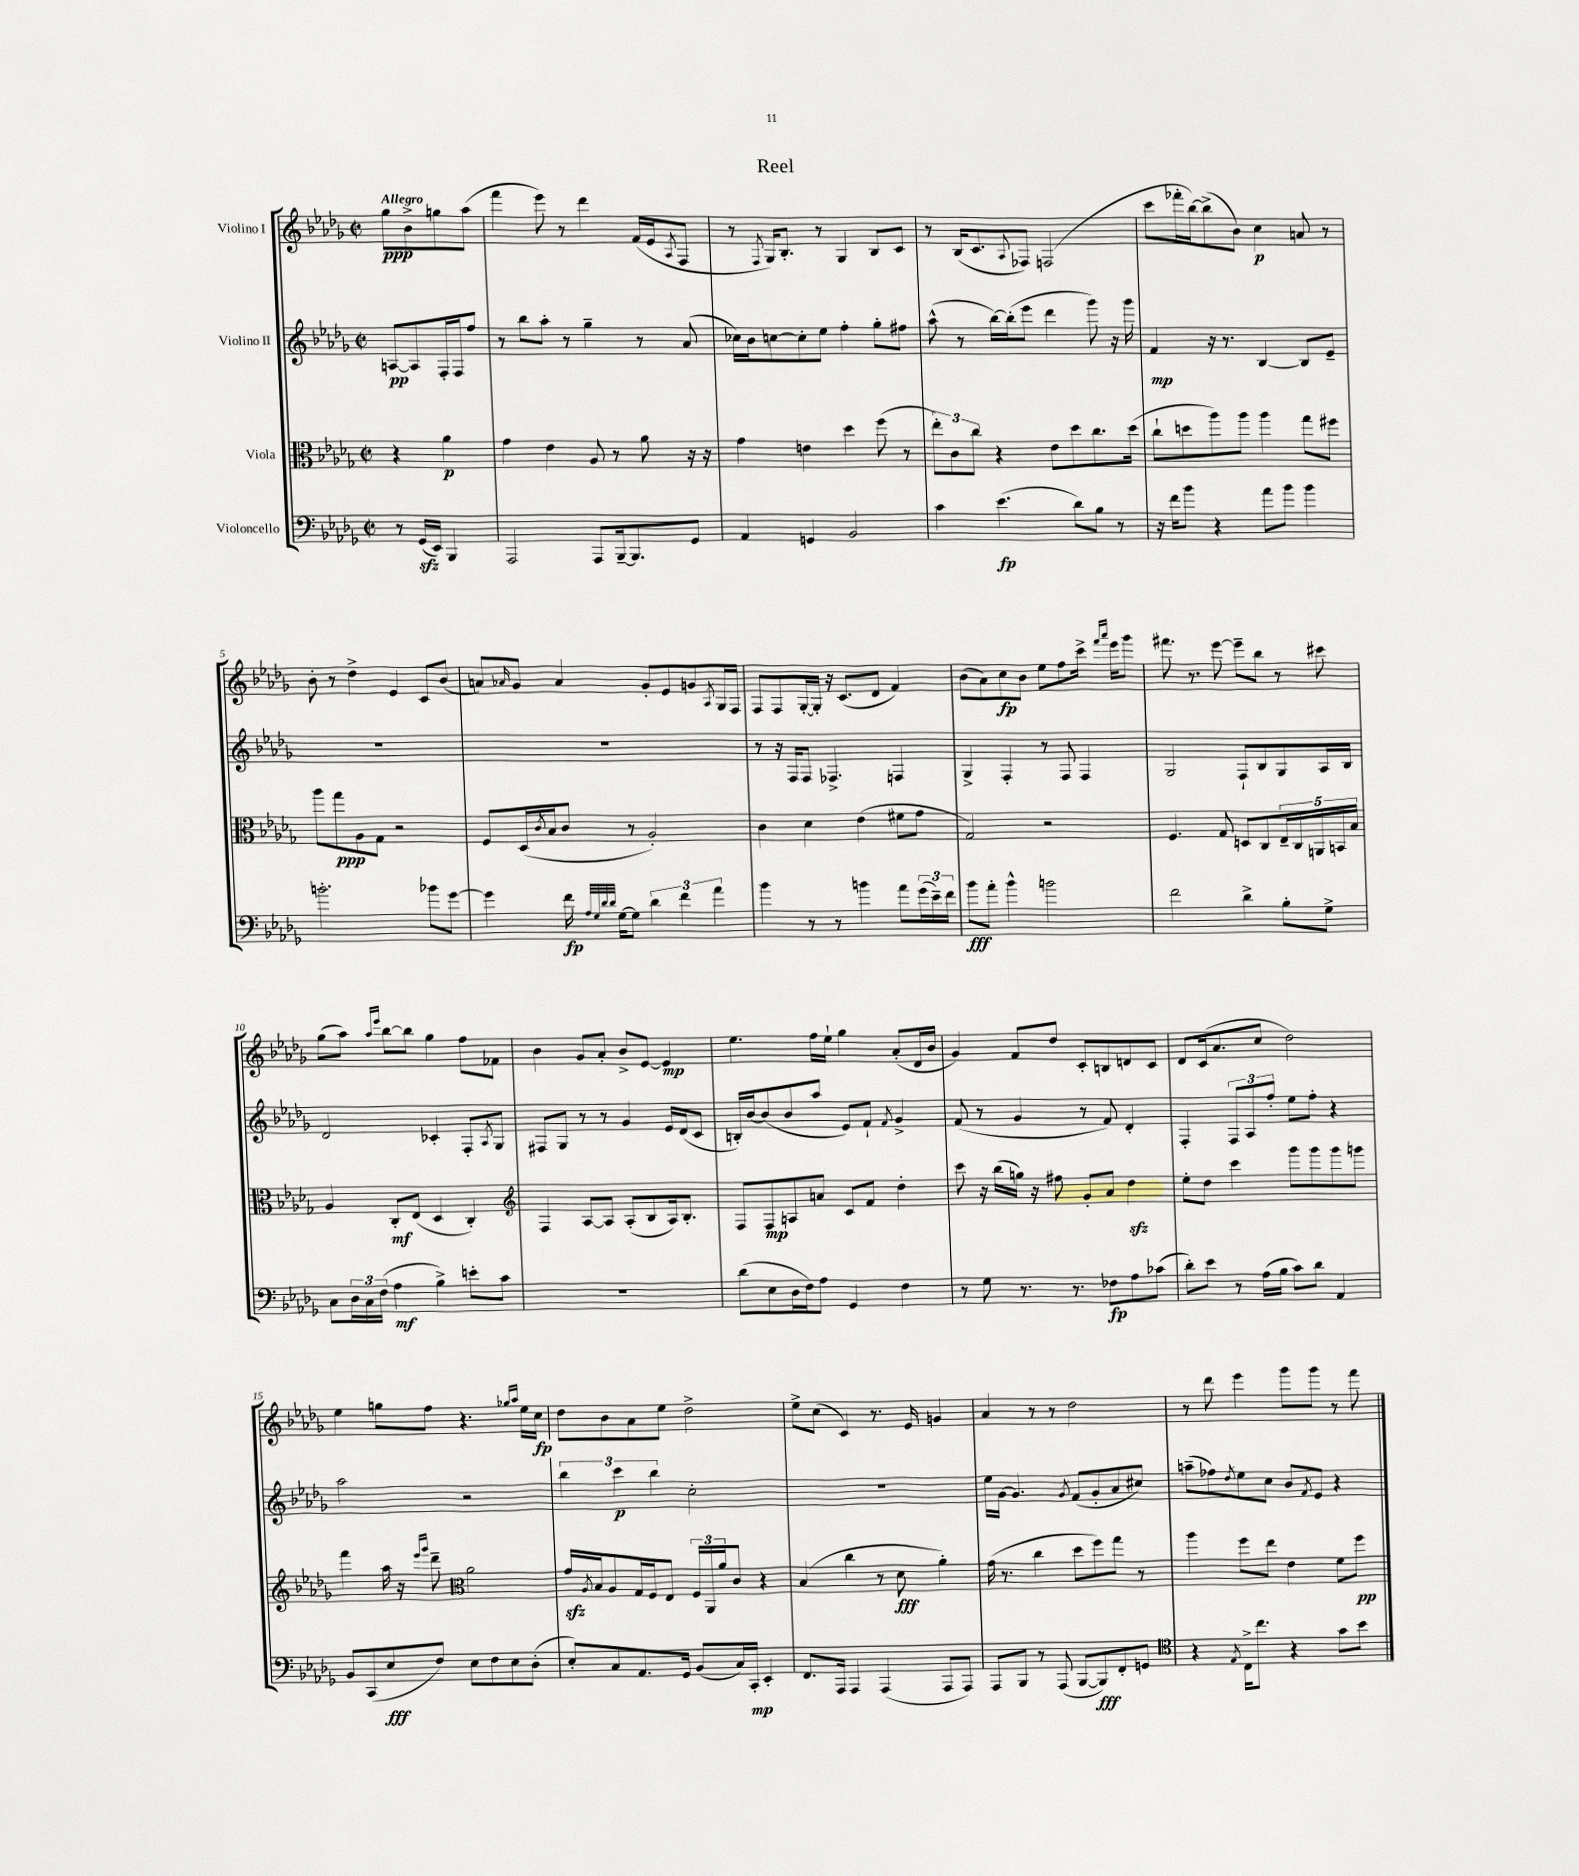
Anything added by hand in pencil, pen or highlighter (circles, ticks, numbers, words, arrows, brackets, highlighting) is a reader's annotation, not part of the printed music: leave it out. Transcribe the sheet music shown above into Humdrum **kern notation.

**kern	**dynam	**kern	**dynam	**kern	**dynam	**kern	**dynam
*part4	*part4	*part3	*part3	*part2	*part2	*part1	*part1
*staff4	*staff4	*staff3	*staff3	*staff2	*staff2	*staff1	*staff1
*I"Violoncello	*	*I"Viola	*	*I"Violino II	*	*I"Violino I	*
*clefF4	*	*clefC3	*	*clefG2	*	*clefG2	*
*k[b-e-a-d-g-]	*	*k[b-e-a-d-g-]	*	*k[b-e-a-d-g-]	*	*k[b-e-a-d-g-]	*
*M2/2	*	*M2/2	*	*M2/2	*	*M2/2	*
*met(c|)	*	*met(c|)	*	*met(c|)	*	*met(c|)	*
=	=	=	=	=	=	=	=
!	!	!	!	!	!	!LO:TX:a:B:t=Allegro	!
8r	.	4r	.	[8An/L	pp	8gg-\L	ppp
(16GG-zz/LL	.	.	.	8A/]	.	8b-^\	.
16EE-/JJ)	.	.	.	.	.	.	.
4BBB-/	.	4a-\	p	16F'/L	.	8ggn\	.
.	.	.	.	16F/J	.	.	.
.	.	.	.	8ff/J	.	(8aa-\J	.
=1	=1	=1	=1	=1	=1	=1	=1
2AAA-/	.	4g-\	.	8r	.	4fff\	.
.	.	.	.	8bb-\L	.	.	.
.	.	4e-\	.	8aa-'\J	.	8eee-\)	.
.	.	.	.	8r	.	8r	.
8AAA-/L	.	8A-/	.	4gg-~\	.	4ddd-\	.
[16BBB-~/k	.	8r	.	.	.	.	.
8.BBB-/]	.	.	.	.	.	.	.
.	.	8a-\	.	8r	.	(16f/LL	.
.	.	.	.	.	.	16e-/J	.
.	.	.	.	.	.	8qA-/	.
8GG-/J	.	16r	.	(8a-/	.	8F/J	.
.	.	16r	.	.	.	.	.
=2	=2	=2	=2	=2	=2	=2	=2
4AA-/	.	4g-\	.	16cc-X\LL)	.	8r	.
.	.	.	.	16b-\J	.	.	.
.	.	.	.	.	.	8qF/	.
.	.	.	.	[8ccn\	.	16G-/KL)	.
.	.	.	.	.	.	8.B-'/J	.
4GGn/	.	4en\	.	8cc'\]	.	.	.
.	.	.	.	8ee-\J	.	8r	.
2BB-/	.	4dd-\	.	4ff'\	.	4G-/	.
.	.	(8ff\	.	8gg-'\L	.	8B-/L	.
.	.	8r	.	8ff#X\J	.	8c/J	.
=3	=3	=3	=3	=3	=3	=3	=3
4c\	.	12ee-'\L)	.	(8aa-^^\	.	8r	.
.	.	12c\	.	.	.	.	.
.	.	.	.	8r	.	(16B-/KL	.
.	.	12cc\J	.	.	.	.	.
.	.	.	.	.	.	8.c/	.
(4.e-\	fp	4r	.	[16bb-\LL)	.	.	.
.	.	.	.	(16bb-'\J]	.	.	.
.	.	.	.	.	.	8qqA-/	.
.	.	.	.	8eee-\J	.	8F-X/J)	.
.	.	8e-\L	.	4ddd-\	.	(2Fn/	.
8d-\L)	.	8dd-\	.	.	.	.	.
8B-\J	.	8.cc\	.	8ggg-\)	.	.	.
8r	.	.	.	16r	.	.	.
.	.	(16dd-\Jk	.	16ggg-\	.	.	.
=4	=4	=4	=4	=4	=4	=4	=4
16r	.	8cc`\L	.	4f/	mp	8ccc\L	.
16f\KL	.	.	.	.	.	.	.
8b-\J	.	8ddn\	.	.	.	16fff-X'\L	.
.	.	.	.	.	.	[16bb-\J)	.
4r	.	8aa-\)	.	16r	.	(8bb-^\]	.
.	.	.	.	8.r	.	.	.
.	.	8aa-\J	.	.	.	8b-\J)	.
8a-\L	.	4aa-\	.	[4B-/	.	4cc\	p
8b-\J	.	.	.	.	.	.	.
4b-\	.	8gg-\L	.	8B-/L]	.	8an/	.
.	.	8ff#X\J	.	8e-~/J	.	8r	.
!!LO:LB:g=z
=5	=5	=5	=5	=5	=5	=5	=5
2.bn'\	.	8aa-\L	.	1r	.	8b-'\	.
.	.	8gg-\	ppp	.	.	8r	.
.	.	8A-\	.	.	.	4dd-^\	.
.	.	8G-\J	.	.	.	.	.
.	.	2r	.	.	.	4e-/	.
8b-X\L	.	.	.	.	.	8c/L	.
[8g-\J	.	.	.	.	.	(8b-/J	.
=6	=6	=6	=6	=6	=6	=6	=6
4g-\]	.	8F/L	.	1r	.	8an/L)	.
.	.	.	.	.	.	16qqa-X/	.
.	.	(16D-/L	.	.	.	8g-/J	.
.	.	8qc/	.	.	.	.	.
.	.	16B-/J	.	.	.	.	.
16f\	fp	8c/J	.	.	.	4a-/	.
32qqA-/LLL	.	.	.	.	.	.	.
32qqG-/	.	.	.	.	.	.	.
32qqd-/	.	.	.	.	.	.	.
32qqd-/JJJ	.	.	.	.	.	.	.
[16G-\KL	.	.	.	.	.	.	.
8G-\J]	.	8r	.	.	.	.	.
6d-\	.	2A-'/)	.	.	.	8g-'/L	.
.	.	.	.	.	.	8e-/	.
6f\	.	.	.	.	.	.	.
.	.	.	.	.	.	8gn/	.
6a-\	.	.	.	.	.	.	.
.	.	.	.	.	.	8qA-/	.
.	.	.	.	.	.	16G-/L	.
.	.	.	.	.	.	16F/JJ	.
=7	=7	=7	=7	=7	=7	=7	=7
4b-\	.	4c\	.	8r	.	8F/L	.
.	.	.	.	16r	.	8F/	.
.	.	.	.	16F/KL	.	.	.
8r	.	4d-\	.	8F/J	.	[16G-'/L	.
.	.	.	.	.	.	16G-'/JJ]	.
8r	.	.	.	4.F-X^/	.	16r	.
.	.	.	.	.	.	(8.c/L	.
4bn\	.	(4e-\	.	.	.	.	.
.	.	.	.	.	.	8d-/J	.
8a-\L	.	8f#X\L	.	4Fn/	.	4f/)	.
(24g-\L	.	8g-\J	.	.	.	.	.
24e-~\)	.	.	.	.	.	.	.
24f\JJ	.	.	.	.	.	.	.
=8	=8	=8	=8	=8	=8	=8	=8
8b-\L	fff	2G-/)	.	4G-^/	.	(8b-\L	.
8a-'\J	.	.	.	.	.	8a-\)	.
4b-^^\	.	.	.	4F'/	.	8cc\	fp
.	.	.	.	.	.	8b-\J	.
2bn\	.	2r	.	8r	.	8ee-\L	.
.	.	.	.	8F/	.	8ff\	.
.	.	.	.	4F/	.	16ccc^\Jk	.
.	.	.	.	.	.	16qqfff/LL	.
.	.	.	.	.	.	16qqaaa-/JJ	.
.	.	.	.	.	.	16eee-\KL	.
.	.	.	.	.	.	8ggg-\J	.
=9	=9	=9	=9	=9	=9	=9	=9
2f\	.	4.F/	.	2G-/	.	8.fff#X\	.
.	.	.	.	.	.	8.r	.
.	.	8G-/	.	.	.	[8eee-\	.
4d-^\	.	8Dn/L	.	8F`/L	.	8eee-~\L]	.
.	.	8C/	.	8B-/	.	8bb-\J	.
8B-'\L	.	20E-~/L	.	8G-/	.	8r	.
.	.	20C/	.	.	.	.	.
.	.	20AAn/	.	.	.	.	.
8G-^\J	.	.	.	16A-/L	.	8ccc#X\	.
.	.	20BBn/	.	.	.	.	.
.	.	.	.	16B-/JJ	.	.	.
.	.	20B-/JJ	.	.	.	.	.
!!LO:LB:g=z
=10	=10	=10	=10	=10	=10	=10	=10
8C\L	.	4A-/	.	2d-/	.	(8gg-\L	.
24D-\L	.	.	.	.	.	8aa-\J)	.
24C\	.	.	.	.	.	.	.
(24F\JJ	.	.	.	.	.	.	.
.	.	.	.	.	.	16qqaa-/LL	.
.	.	.	.	.	.	16qqeee-/JJ	.
4A-\	mf	8C'/L	mf	.	.	[8bb-\L	.
.	.	(8E-/J	.	.	.	8bb-\J]	.
4B-^\)	.	4D-/	.	4c-X'/	.	4gg-\	.
8en'\L	.	4C'/)	.	8F'/L	.	8ff\L	.
.	.	.	.	8qA-/	.	.	.
8c\J	.	.	.	8G-/J	.	8f-X\J	.
=11	=11	=11	=11	=11	=11	=11	=11
*	*	*clefG2	*	*	*	*	*
1r	.	4F/	.	8F#X/L	.	4b-\	.
.	.	.	.	8G-/J	.	.	.
.	.	[8A-/L	.	8r	.	8g-/L	.
.	.	8A-/J]	.	8r	.	8a-'/J	.
.	.	(8A-'/L	.	4g-/	.	8b-^/L	.
.	.	8B-/	.	.	.	[8e-/J	.
.	.	16A-/k)	.	16e-/LL	.	4e-/]	mp
.	.	8.B-'/J	.	(16d-/J	.	.	.
.	.	.	.	8c/J	.	.	.
=12	=12	=12	=12	=12	=12	=12	=12
(8d-\L	.	8F/L	.	16Bn'/LL)	.	4.ee-\	.
.	.	.	.	[16b-/J	.	.	.
8E-\	.	8F/	mp	(8b-/]	.	.	.
16D-\L	.	8An/	.	8b-/	.	.	.
16F\J)	.	.	.	.	.	.	.
8A-\J	.	8an/J	.	8aa-/J	.	16ff\LL	.
.	.	.	.	.	.	16ee-`\JJ	.
4GG-/	.	8c/L	.	8e-/L)	.	4gg-\	.
.	.	8f/J	.	8f`/J	.	.	.
.	.	.	.	8qf/	.	.	.
4F\	.	4dd-'\	.	4g-^/	.	(8a-'/L	.
.	.	.	.	.	.	16d-/L	.
.	.	.	.	.	.	16b-/JJ	.
=13	=13	=13	=13	=13	=13	=13	=13
8r	.	8ccc\	.	(8f/	.	4g-/)	.
8G-\	.	16r	.	8r	.	.	.
.	.	(16bb-\LL	.	.	.	.	.
8.r	.	16ggn\JJ)	.	4g-/	.	8f/L	.
.	.	16r	.	.	.	.	.
.	.	8ff#X\	.	.	.	8dd-/J	.
8.r	.	.	.	.	.	.	.
.	.	8g-'/L	.	8r	.	8c'/L	.
8F-X\L	fp	8a-/J	.	8f/)	.	8Bn/	.
8A-\	.	4dd-zz\	.	4d-'/	.	8dn/	.
(8c-X\J	.	.	.	.	.	8c/J	.
=14	=14	=14	=14	=14	=14	=14	=14
8d-'\L)	.	8ee-'\L	.	4F'/	.	8d-/L	.
8e-\J	.	8dd-\J	.	.	.	(16c/k	.
.	.	.	.	.	.	8.a-/	.
8r	.	4ccc\	.	12F/L	.	.	.
.	.	.	.	12A-/	.	.	.
(16A-\LL	.	.	.	.	.	8cc/J	.
.	.	.	.	12ff'/J	.	.	.
16B-\JJ	.	.	.	.	.	.	.
8c\L)	.	8ggg-\L	.	8ee-\L	.	2dd-\)	.
8d-\J	.	8ggg-\	.	8ff'\J	.	.	.
4AA-/	.	8ggg-\	.	4r	.	.	.
.	.	8gggn\J	.	.	.	.	.
!!LO:LB:g=z
=15	=15	=15	=15	=15	=15	=15	=15
8BB-/L	.	4fff\	.	2aa-\	.	4ee-\	.
(8CC/	.	.	.	.	.	.	.
8E-/	fff	16aa-\	.	.	.	8ggn\L	.
.	.	16r	.	.	.	.	.
.	.	16qqeee-/LL	.	.	.	.	.
.	.	16qqggg-/JJ	.	.	.	.	.
8F/J)	.	8ddd-~\	.	.	.	8ff\J	.
*	*	*clefC3	*	*	*	*	*
8E-\L	.	2a-\	.	2r	.	4.r	.
8F\	.	.	.	.	.	.	.
8E-\	.	.	.	.	.	.	.
.	.	.	.	.	.	16qqgg-X/LL	.
.	.	.	.	.	.	16qqaa-/JJ	.
(8D-'\J	.	.	.	.	.	16ee-\LL	.
.	.	.	.	.	.	16cc\JJ	fp
=16	=16	=16	=16	=16	=16	=16	=16
8E-'/L)	.	16g-zz/LL	.	6bb-\	.	8dd-\L	.
.	.	8qA-/	.	.	.	.	.
.	.	16B-/J	.	.	.	.	.
8C/	.	8A-/	.	.	.	8b-\	.
.	.	.	.	6ccc\	p	.	.
8.AA-/	.	16G-/L	.	.	.	8a-\	.
.	.	16F/J	.	.	.	.	.
.	.	.	.	6bb-\	.	.	.
.	.	8E-/J	.	.	.	8ee-\J	.
16GG-/Jk	.	.	.	.	.	.	.
(8BB-/L	.	24F/LL	.	2cc'\	.	2dd-^\	.
.	.	24AA-/	.	.	.	.	.
.	.	24a-/J	.	.	.	.	.
16C/L)	.	8c/J	.	.	.	.	.
16CC'/JJ	mp	.	.	.	.	.	.
4EE-'/	.	4r	.	.	.	.	.
=17	=17	=17	=17	=17	=17	=17	=17
8.FF/L	.	(4B-/	.	1r	.	8ee-^\L	.
.	.	.	.	.	.	(8cc\J	.
16AAA-/Jk	.	.	.	.	.	.	.
4AAA-/	.	4cc\	.	.	.	4c/)	.
(4AAA-/	.	8r	.	.	.	8.r	.
.	.	8d-\	fff	.	.	.	.
.	.	.	.	.	.	16e-/	.
8AAA-/L	.	4a-'\)	.	.	.	4gn/	.
8AAA-/J)	.	.	.	.	.	.	.
=18	=18	=18	=18	=18	=18	=18	=18
8AAA-/L	.	(16g-\	.	16ee-\LL	.	4a-/	.
.	.	8.r	.	[16g-\JJ	.	.	.
8BBB-/J	.	.	.	4.g-/]	.	.	.
8r	.	4cc\	.	.	.	8r	.
(8AAA-/	.	.	.	.	.	8r	.
.	.	.	.	8qg-/	.	.	.
[8BBB-/L	.	8dd-\L	.	(8f/L	.	2dd-\	.
8BBB-/])	fff	8ff\)	.	8g-'/	.	.	.
8FF'/	.	8gg-\J	.	8a-/	.	.	.
8GGn/J	.	8r	.	8cc#X/J)	.	.	.
=19	=19	=19	=19	=19	=19	=19	=19
*clefC4	*	*	*	*	*	*	*
4r	.	4aa-\	.	(8aan~\L	.	8r	.
.	.	.	.	8ff-X\)	.	8ddd-\	.
8qE-/	.	.	.	8qdd-/	.	.	.
16C^\KL	.	8ff\L	.	8ee-\	.	4eee-\	.
8.cc\J	.	.	.	.	.	.	.
.	.	8ee-\J	.	8cc\J	.	.	.
4r	.	4e-\	.	8b-/L	.	8ggg-\L	.
.	.	.	.	8qf/	.	.	.
.	.	.	.	8e-/J	.	8ggg-\J	.
8g-\L	.	8f\L	.	4r	.	8r	.
8b-\J	.	8ff\J	pp	.	.	8fff\	.
==	==	==	==	==	==	==	==
*-	*-	*-	*-	*-	*-	*-	*-
